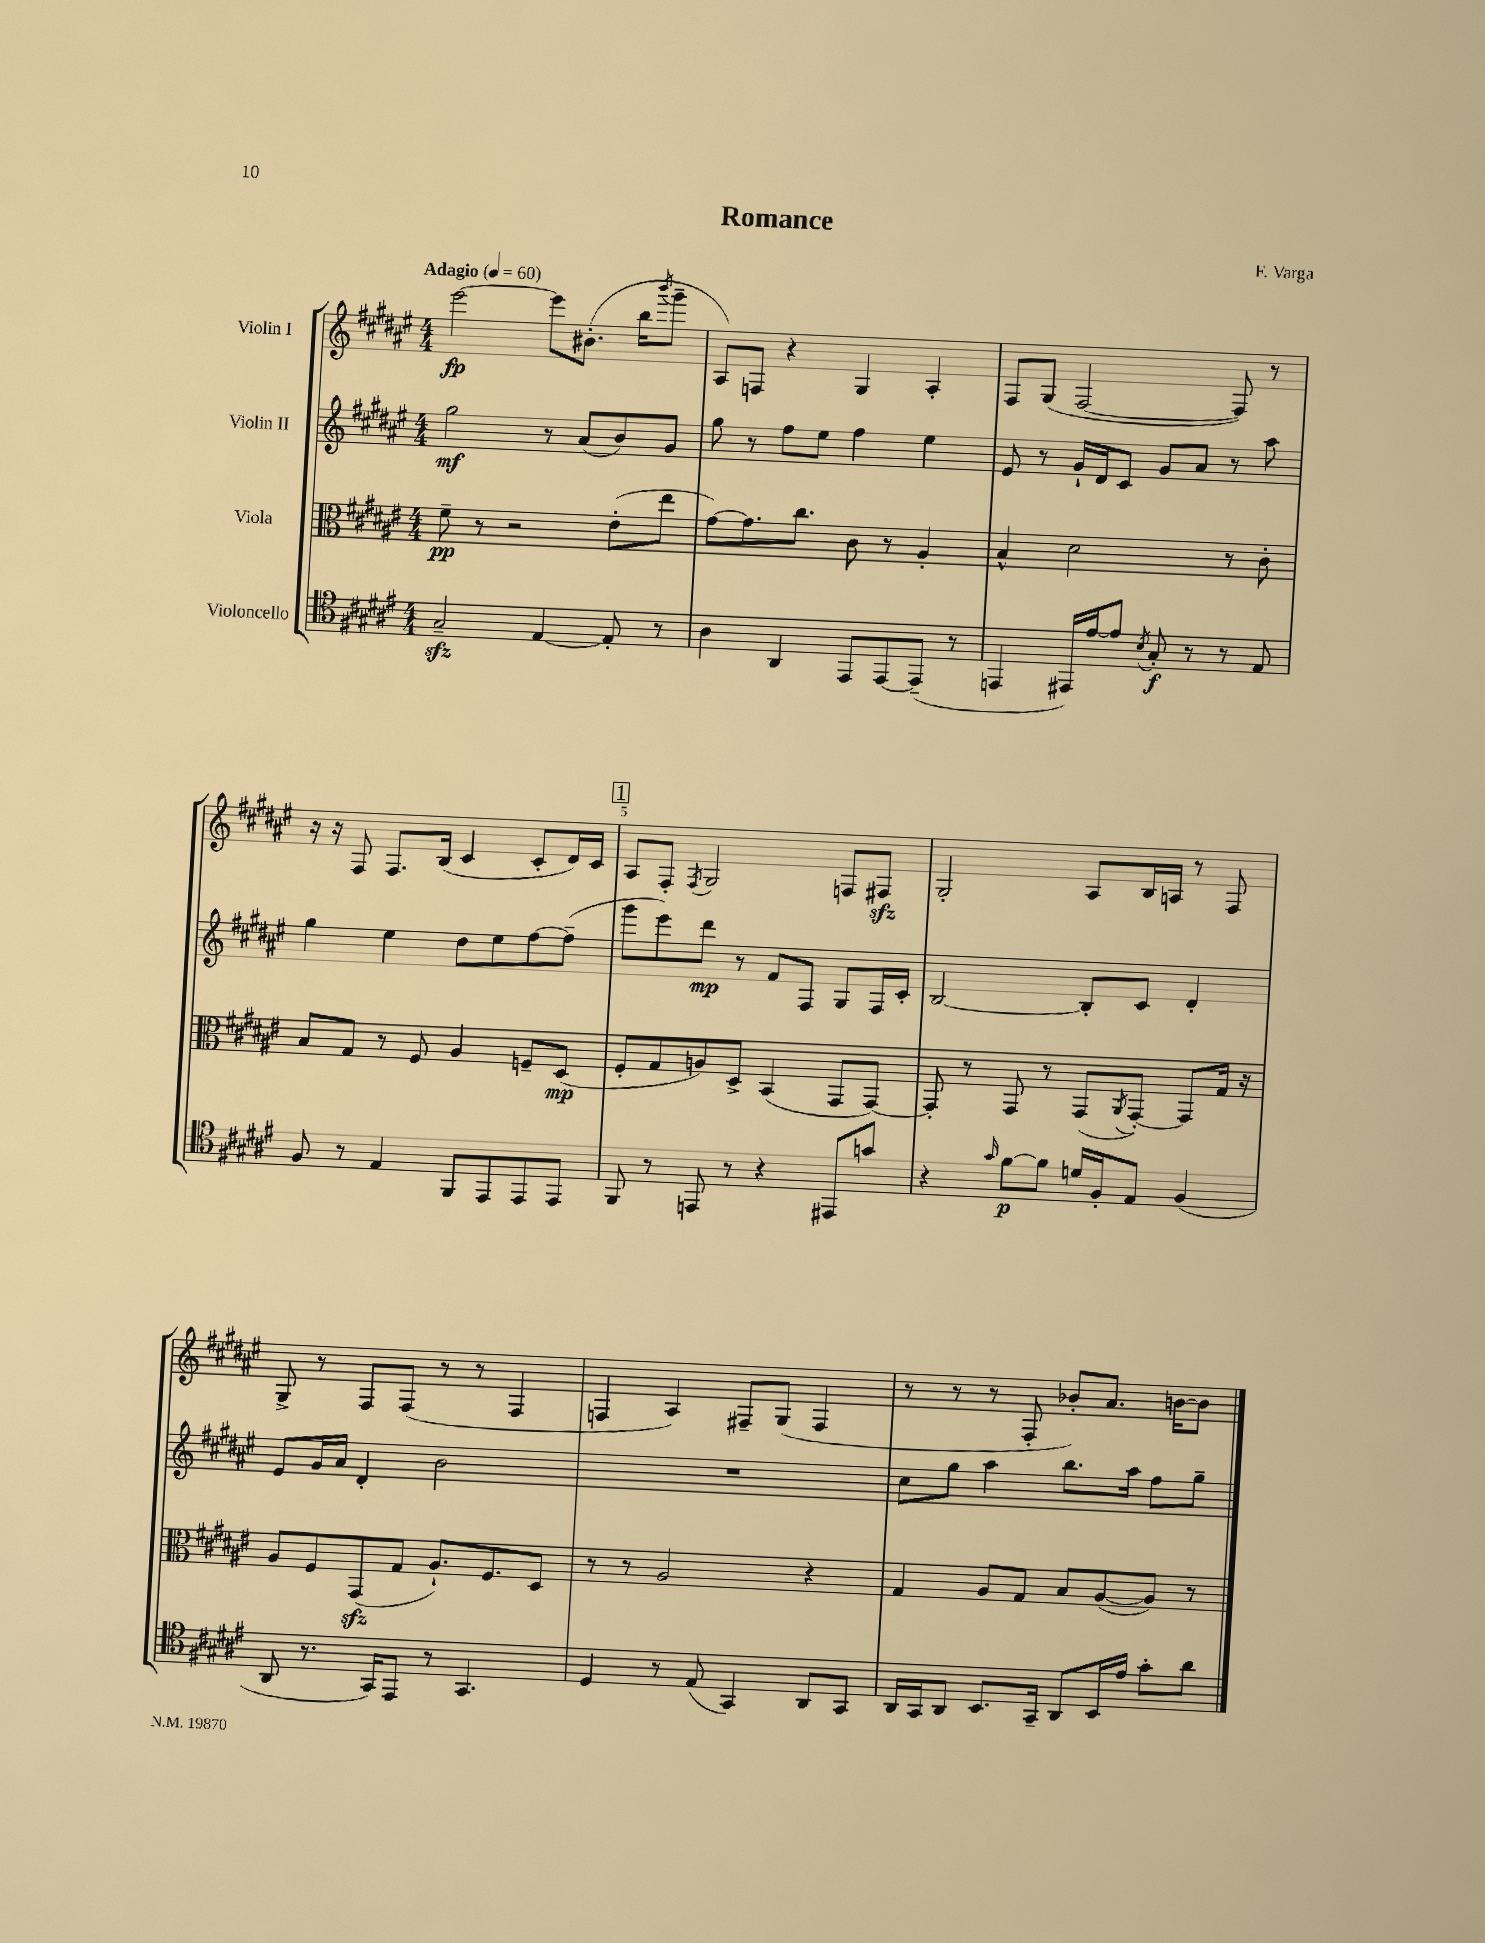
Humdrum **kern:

**kern	**kern	**kern	**kern
*staff4	*staff3	*staff2	*staff1
*clefC4	*clefC3	*clefG2	*clefG2
*k[f#c#g#d#a#e#]	*k[f#c#g#d#a#e#]	*k[f#c#g#d#a#e#]	*k[f#c#g#d#a#e#]
*M4/4	*M4/4	*M4/4	*M4/4
*MM60	*MM60	*MM60	*MM60
2G#~	8f#~	2gg#	[2eee#
.	8r	.	.
.	2r	.	.
[4E#	.	8r	8eee#]
.	.	(8a#	(8.b#'
8E#']	(8e#'	8b)	.
.	.	.	16bb
.	.	.	8qbbb
8r	8ee#	8g#	8ggg#~
=	=	=	=
4A#	[8g#)	8gg#	8A#)
.	8.g#]	8r	8F
4AA#	.	8ff#	4r
.	8.cc#	.	.
.	.	8ee#	.
8EE#	8c#	4ff#	4G#
[8EE#	8r	.	.
(8EE#~]	4A#'	4ee#	4A#'
8r	.	.	.
=	=	=	=
4EE	4B^^	8e#	8F#
.	.	8r	(8G#
16EE#)	2d#	16g#`	[2F#
[16e#	.	16d#	.
8e#]	.	8c#	.
8qB	.	.	.
8G#'	.	8g#	.
8r	.	8a#	.
8r	8r	8r	8F#])
8E#	8c#'	8aa#	8r
=	=	=	=
8F#	8B	4gg#	16r
.	.	.	16r
8r	8G#	.	8F#
4E#	8r	4ee#	8.F#
.	8F#	.	.
.	.	.	(16B
8FF#	4A#	8dd#	4c#
8EE#	.	8ee#	.
8EE#	8F~	[8ff#	8c#'
8EE#	(8D#	(8ff#~]	16d#)
.	.	.	16c#
=	=	=	=
8FF#	8F#'	8ggg#	8A#
8r	8G#	8eee#)	8F#'
.	.	.	8qF#
8EE	8A)	8ddd#	2G#
8r	8D#^	8r	.
4r	(4BB	8f#	.
.	.	8F#	.
8EE#	8GG#	8G#	8F
8g	[8GG#)	16F#	8F#
.	.	16c#'	.
=	=	=	=
4r	8GG#']	[2B	2G#'
.	8r	.	.
16qqg#	.	.	.
[8f#	8GG#	.	.
8f#]	8r	.	.
16d	(8GG#	8B']	8A#
16F#'	.	.	.
.	8qAA#	.	.
8E#	[8GG#')	8c#	16B
.	.	.	16A
(4F#	8GG#]	4d#'	8r
.	16G#	.	8F#
.	16r	.	.
=	=	=	=
8AA#	8A#	8e#	8G#^
8.r	8F#	16g#	8r
.	.	16a#	.
.	(8GG#	4d#'	8F#
16GG#)	.	.	.
8EE#	8G#	.	(8F#
8r	8.A#`)	2b	8r
4.GG#	.	.	8r
.	8.F#	.	.
.	.	.	4F#
.	8D#	.	.
=	=	=	=
4D#	8r	1r	4F
.	8r	.	.
8r	2A#	.	4A#)
(8E#	.	.	.
4GG#)	.	.	8F#~
.	.	.	(8G#
8AA#	4r	.	4F#
8GG#	.	.	.
=	=	=	=
16AA#	4G#	8cc#	8r
16GG#	.	.	.
8AA#	.	8gg#	8r
8.BB	8A#	4aa#	8r
.	8G#	.	8F#'
16GG#~	.	.	.
8AA#	8B	8.bb	8b-')
16BB	([8A#	.	8.a#
16e#	.	16aa#	.
8g#'	8A#])	8ff#	.
.	.	.	[16b
8a#	8r	8gg#~	8b]
==	==	==	==
*-	*-	*-	*-
